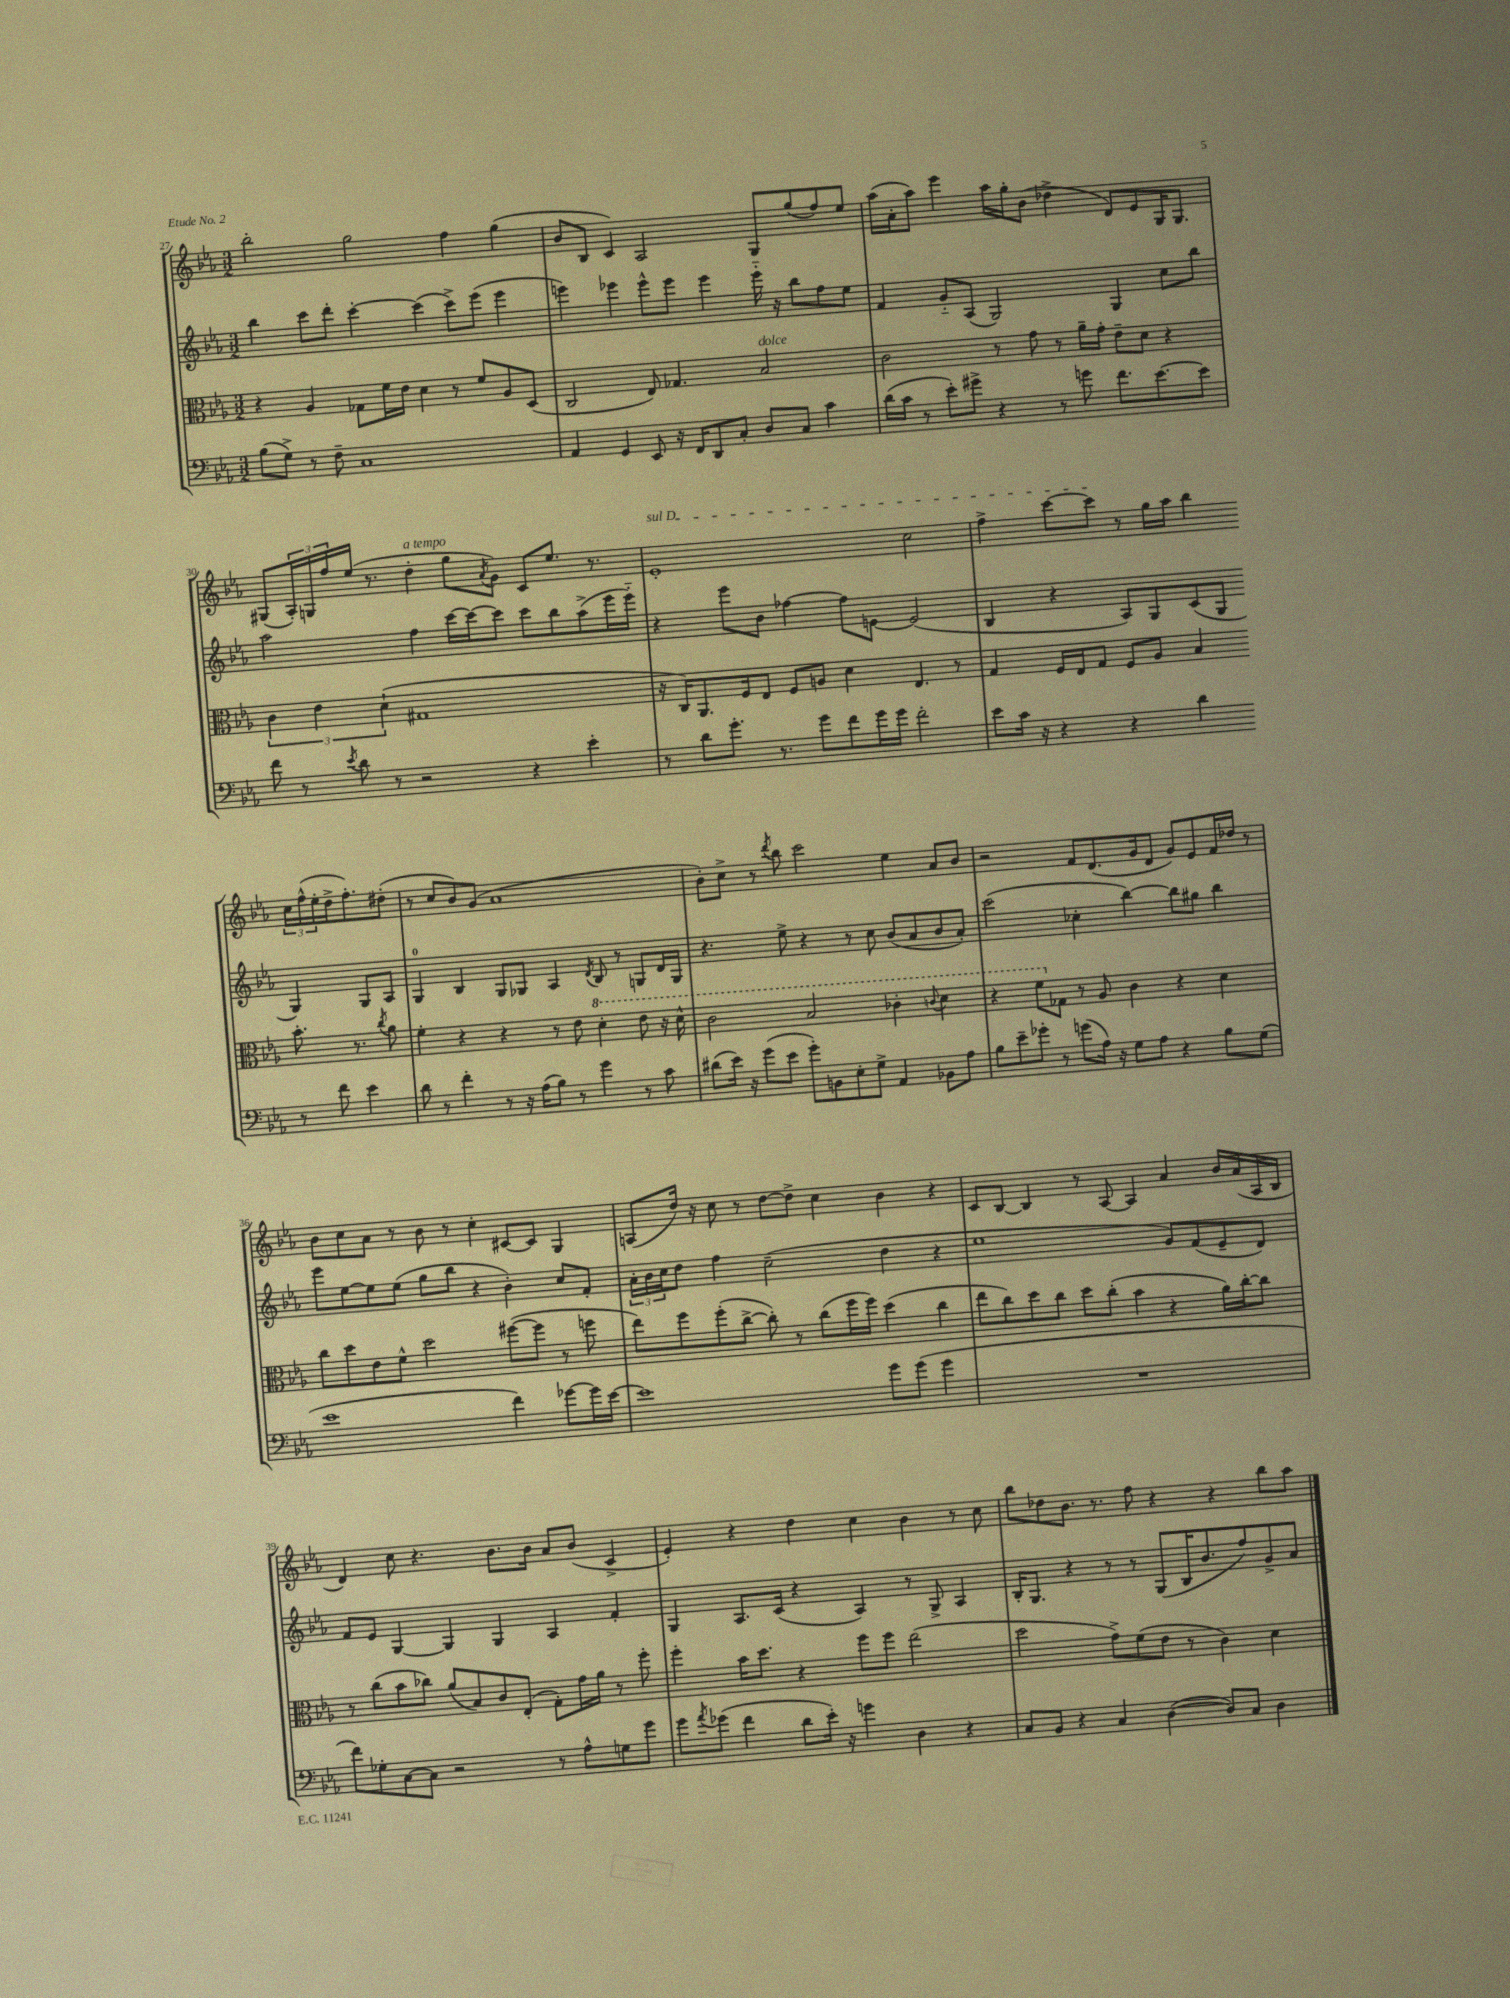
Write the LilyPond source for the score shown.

<<
\new StaffGroup <<
\new Staff = "s0" {
    \clef treble \key ees \major \numericTimeSignature \time 3/2
    bes''2-. g''2 f''4 g''4( |
    bes'8 bes8 c'4) aes2 g8 g''8( f''8) ees''8 |
    aes''16( aes'16-. aes''8) ees'''4 aes''16 g''16-. bes'8( des''4-> d'8) ees'8 g16 g8. |
    gis8( \tuplet 3/2 { aes16-.) g16 f''16 } ees''16( r8. d''4-.^\markup { \italic "a tempo" } g''8 \acciaccatura { aes'8 } g'8) c'8 ees''8. r8. |
    \once \override TextSpanner.bound-details.left.text = \markup { \italic "sul D" } ees'1-.\startTextSpan c''2 |
    f''4-> c'''8~ c'''8\stopTextSpan r8 g''16 aes''16 bes''4 \tuplet 3/2 { c''16 f''16-^( ees''16-. } d''16-> f''8.-.) dis''8-.( |
    r8 c''8 bes'8) g'8( aes'1 |
    bes'8-.) c''8-> r8 \acciaccatura { d'''8 } bes''8 c'''2 ees''4 aes'8 bes'8 |
    r2 f'8 d'8.( g'16 d'8 g'8) ees'8 f'16 des''16 r8 |
    bes'8 c''8 aes'8 r8 bes'8 r8 c''4-. cis'8~ cis'8 g4 |
    a8( d''16) r16 c''8 r8 d''8~ d''8-> c''4 bes'4 r4 |
    c'8 bes8~ bes4 r8 aes8~ aes4 aes'4 bes'16 aes'16( aes16 bes16 |
    d'4) c''8 r4. bes'8. bes'16 aes'8 bes'8( c'4-> |
    ees'4-.) r4 d''4 c''4 bes'4 r8 c''8 |
    bes''8 des''8 bes'8. r8. f''8 r4 r4 bes''8 aes''8 \bar "|." |
}
\new Staff = "s1" {
    \clef treble \key ees \major \numericTimeSignature \time 3/2
    bes''4 c'''8 d'''8-. c'''4~-. c'''4( c'''8->) ees'''8( ees'''4 |
    e'''4) ees'''4 ees'''8-^ ees'''8 ees'''4 ees'''16-_ r16 bes''8 f''8 ees''8 |
    f'4 g'8-_ aes8( g2) g4 c''8 bes''8 |
    aes''2 f''4 c'''16~ c'''16~ c'''8 c'''8 bes''8 aes''8->( ees'''16 ees'''16-_) |
    r4 ees'''8 bes'8 fes''4~ fes''8 e'8~ e'2( |
    bes4 r4 aes8) g8 c'8( g8 g4) g8 aes8 |
    g4-0 bes4 g8 ges8 aes4 \acciaccatura { d'8 } bes8 r8 g8 d'16 g16 |
    r4. ees''8-> r4 r8 c''8 bes'8( aes'8 bes'8 aes'8-.) |
    c'''2( ces''4-. bes''4~) bes''8 gis''8 bes''4 |
    ees'''8 ees''8~ ees''8 ees''8( g''8 bes''8 r4 bes'4-.) c''8 f'8-. |
    \tuplet 3/2 { aes'16-. bes'16 c''16 } d''8 f''4 c''2--( d''4 r4 |
    ees''1 g'8) f'8( ees'8-- d'8) |
    f'8 ees'8 g4~ g4 g4 aes4 f'4-. |
    g4 aes8. c'16( r4 aes4) r8 g8-> aes4 |
    bes16-. g8. r4 r8 r8 g8( bes16 bes'8. f''8) g'8-> aes'8 \bar "|." |
}
\new Staff = "s2" {
    \clef alto \key ees \major \numericTimeSignature \time 3/2
    r4 aes4 ges8 f'16 ees'16 d'4 r8 f'8 aes8 d8( |
    c2 ees8) ges4. bes2^\markup { \italic "dolce" } |
    c'2 r8 g'8 r8 aes'16-- g'16-. ees'8-- d'8 r4 |
    \tuplet 3/2 { c'4 ees'4 d'4-!( } gis1 |
    r16 c16) aes,8. f16 ees8 f8 a8 d'4 ees4. r8 |
    g4 f16 ees16 g8 f8 aes8 bes4 bes'8.-. r8. \acciaccatura { c''8 } aes'8 |
    f'4-. r4 r4 r8 ees'8 \ottava #1 d''4-. ees''8 r16 d''16-^ |
    c''2 bes'2 ces''4-. \appoggiatura { c''8 } d''4 |
    r4 f''8 \ottava #0 ges8 r8 aes8 c'4 r4 d'4 |
    c''8 d''8 ees'8 f'8-^ d''2 fis''8~( fis''8 r8 f''8 |
    ees''8) f''8 f''8-.( c''8~-> c''8-.) r8 c''8( f''16 f''16) d''4( c''4 |
    ees''8 c''8) d''8 c''8 d''8 c''8-.( bes'4 r4 aes'16) c''16~-. c''8 |
    r8 c''8( bes'8 ces''8) aes'8( bes8) c'8 ees8-.( g8-.) g'16 aes'16 r8 f''8-. |
    f''4-. bes'16 d''8. r4 f''8 f''8 ees''2( |
    d''2 g'8->) f'8( ees'8 r8 c'4) d'4 \bar "|." |
}
\new Staff = "s3" {
    \clef bass \key ees \major \numericTimeSignature \time 3/2
    bes8( g8->) r8 f8-- c1 |
    aes,4 g,4 ees,8 r16 f,16 d,8 c8-. d8 c8 c'4 |
    d'16( c'16 r8 ees'8-.) gis'8-> r4 r8 g'8 f'8. ees'8.~ ees'8 |
    f'8 r8 \acciaccatura { ees'8 } d'8 r8 r2 r4 ees'4-. |
    r8 d'8 g'8.-. r8. g'8 f'8 g'16 g'16 f'2-. |
    ees'8 c'16 r16 r4 r4 d'4 r8 f'8 ees'4 |
    d'8 r8 f'4-. r8 r16 aes16( bes8) r8 g'4 r8 c'8 |
    dis'8( ees'16) r16 g'8( ees'8 g'8-.) b,8 ees8-. g8-> aes,4 bes,8 aes8 |
    bes8 ees'8-- ges'8-. r8 g'8( aes16) r16 g8 aes8 r4 bes8 g8( |
    ees'1 f'4) ges'8~ ges'16 ees'16~ |
    ees'1 g'8 g'8( g'4 |
    R1. |
    f'8) ges8-. c8~ c8 r2 r8 aes8-^ g8 g'8 |
    g'8 \acciaccatura { aes'8 } ges'8( f'4 d'8 ees'16-.) r16 g'4 d4 r4 |
    c8 bes,8 r4 c4 d4~( d8) c8 d4 \bar "|." |
}
>>
>>
\layout { \context { \Score currentBarNumber = #27 } }
